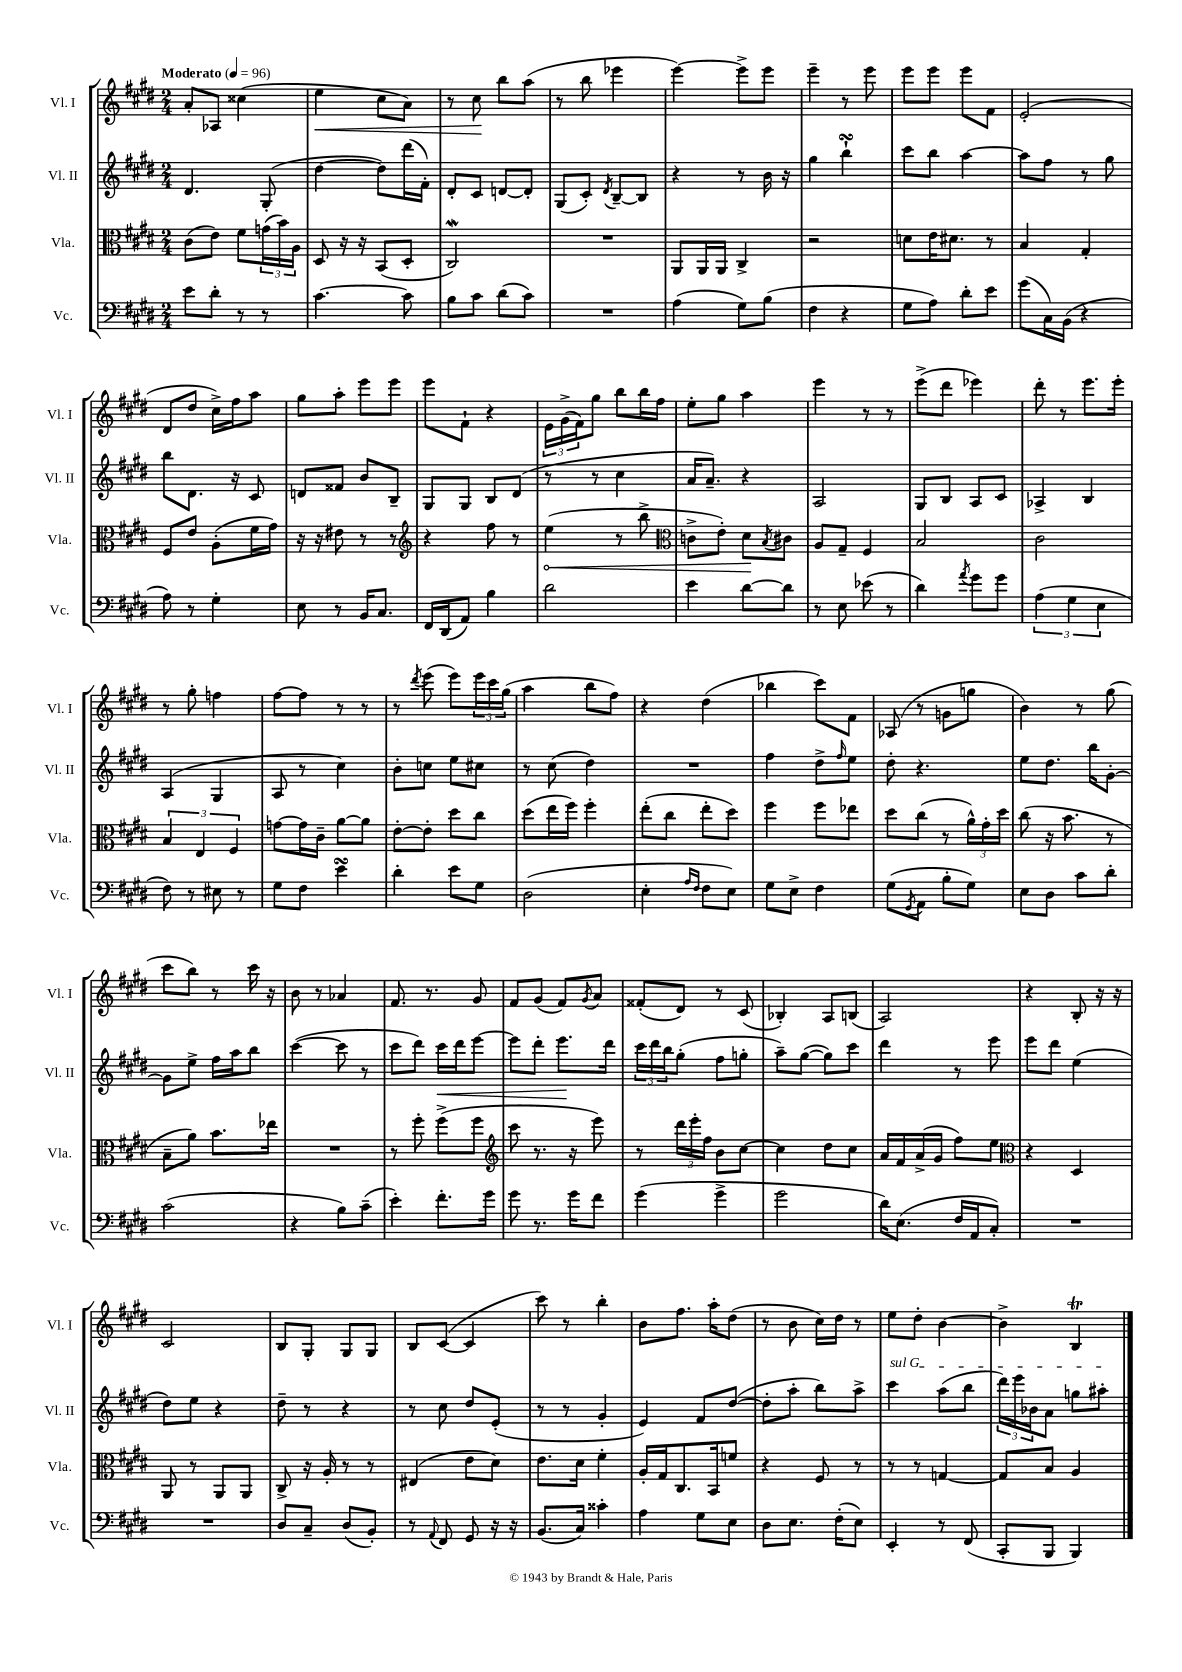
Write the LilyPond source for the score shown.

<<
\new StaffGroup <<
\new Staff = "s0" \with { instrumentName = "Vl. I" shortInstrumentName = "Vl. I" } {
    \clef treble \key e \major \numericTimeSignature \time 2/4 \tempo "Moderato" 4 = 96
    a'8-. aes8 cisis''4( |
    e''4\< cis''8 a'8) |
    r8 cis''8\! b''8 a''8( |
    r8 b''8 ees'''4 |
    e'''4~) e'''8-> e'''8 |
    e'''4-- r8 e'''8 |
    e'''8 e'''8 e'''8 fis'8 |
    e'2-.( |
    dis'8 dis''8 cis''16->) fis''16 a''8 |
    gis''8 a''8-. e'''8 e'''8 |
    e'''8 fis'8-! r4 |
    \tuplet 3/2 { e'16 gis'16->( fis'16) } gis''8 b''8 b''16 fis''16 |
    e''8-. gis''8 a''4 |
    e'''4 r8 r8 |
    e'''8->( dis'''8 ees'''4) |
    dis'''8-. r8 e'''8. e'''16-. |
    r8 gis''8-. f''4 |
    fis''8~ fis''8 r8 r8 |
    r8 \acciaccatura { dis'''8 } e'''8( e'''8) \tuplet 3/2 { e'''16 cis'''16 gis''16( } |
    a''4 b''8 fis''8) |
    r4 dis''4( |
    bes''4 cis'''8) fis'8 |
    aes8( r8 g'8 g''8 |
    b'4) r8 gis''8( |
    cis'''8 b''8) r8 cis'''16 r16 |
    b'8 r8 aes'4 |
    fis'8. r8. gis'8 |
    fis'8 gis'8( fis'8) \acciaccatura { gis'8 } a'8 |
    fisis'8-.( dis'8) r8 cis'8( |
    bes4-.) a8 b8( |
    a2) |
    r4 b8-. r16 r16 |
    cis'2 |
    b8 gis8-. gis8 gis8 |
    b8 cis'8~( cis'4 |
    cis'''8) r8 b''4-. |
    b'8 fis''8. a''16-. dis''8( |
    r8 b'8 cis''16) dis''16 r8 |
    e''8 dis''8-. b'4~ |
    b'4-> b4\trill \bar "|." |
}
\new Staff = "s1" \with { instrumentName = "Vl. II" shortInstrumentName = "Vl. II" } {
    \clef treble \key e \major \numericTimeSignature \time 2/4
    dis'4. gis8-.( |
    dis''4~ dis''8) dis'''16( fis'16-.) |
    dis'8-. cis'8 d'8~ d'8-. |
    gis8( cis'8-.) \acciaccatura { dis'8 } b8~-- b8 |
    r4 r8 b'16 r16 |
    gis''4 b''4-!\turn |
    cis'''8 b''8 a''4~ |
    a''8 fis''8 r8 gis''8 |
    b''8 dis'8. r16 cis'8 |
    d'8 fisis'8 b'8 b8-- |
    gis8 gis8 b8 dis'8( |
    r8 r8 cis''4 |
    a'16 a'8.--) r4 |
    a2 |
    gis8 b8 a8 cis'8 |
    aes4-> b4 |
    a4( gis4 |
    a8 r8 cis''4) |
    b'8-. c''8 e''8 cis''8 |
    r8 cis''8( dis''4) |
    R2 |
    fis''4 dis''8-> \grace { fis''16 } e''8 |
    dis''8-. r4. |
    e''8 dis''8. b''16 gis'8~-. |
    gis'8 e''8-> fis''16 a''16 b''8 |
    cis'''4~( cis'''8 r8 |
    cis'''8 dis'''8) cis'''16\< dis'''16 e'''8~ |
    e'''8 dis'''8-. e'''8.\! dis'''16 |
    \tuplet 3/2 { cis'''16 dis'''16 b''16 } gis''8-.( fis''8 g''8-. |
    a''8--) gis''8~( gis''8) cis'''8 |
    dis'''4 r8 e'''8 |
    e'''8 dis'''8 e''4( |
    dis''8) e''8 r4 |
    dis''8-- r8 r4 |
    r8 cis''8 dis''8 e'8-.( |
    r8 r8 gis'4-. |
    e'4) fis'8 dis''8~( |
    dis''8-. a''8-. b''8) a''8-> |
    \once \override TextSpanner.bound-details.left.text = \markup { \italic "sul G" } cis'''4\startTextSpan a''8( b''8 |
    \tuplet 3/2 { dis'''16) e'''16 bes'16 } a'8 g''8 ais''8-.\stopTextSpan \bar "|." |
}
\new Staff = "s2" \with { instrumentName = "Vla." shortInstrumentName = "Vla." } {
    \clef alto \key e \major \numericTimeSignature \time 2/4
    cis'8( e'8) fis'8 \tuplet 3/2 { g'16( b'16) a16 } |
    dis8 r16 r16 b,8( dis8-. |
    cis2\mordent) |
    R2 |
    a,8 a,16 a,16 cis4-> |
    r2 |
    d'8 e'16 dis'8. r8 |
    b4 gis4-. |
    fis8 e'8 a8-.( fis'16 gis'16) |
    r16 r16 eis'8 r8 r8 |
    \clef treble r4 fis''8 r8 |
    \once \override Hairpin.circled-tip = ##t e''4\<( r8 b''8-> |
    \clef alto c'8-> e'8-.) dis'8\! \acciaccatura { b8 } cis'8 |
    a8 gis8-- fis4 |
    b2 |
    cis'2 |
    \tuplet 3/2 { b4 e4 fis4 } |
    g'8~ g'16 cis'16-- a'8~ a'8 |
    e'8~-. e'8-. dis''8 cis''8 |
    dis''8( e''16 fis''16) fis''4-. |
    e''8-.( cis''8 e''8-. dis''8) |
    fis''4 fis''8 ees''8 |
    dis''8 cis''8( r8 \tuplet 3/2 { a'16-^) gis'16-. dis''16 } |
    cis''8( r16 b'8. r8 |
    b8-- a'8) b'8. ees''16 |
    R2 |
    r8 fis''8-. fis''8->( fis''8 |
    \clef treble cis'''8 r8. r16 e'''8) |
    r8 \tuplet 3/2 { dis'''16 e'''16-. fis''16 } b'8 cis''8~ |
    cis''4 dis''8 cis''8 |
    a'16 fis'16 a'16->( gis'16 fis''8) e''8 |
    \clef alto r4 dis4 |
    a,8 r8 a,8 a,8 |
    cis8-> r16 a16-. r8 r8 |
    eis4( e'8 dis'8) |
    e'8. dis'16 fis'4-. |
    a16-. gis16 cis8. b,16 f'8 |
    r4 fis8 r8 |
    r8 r8 g4~ |
    g8 b8 a4 \bar "|." |
}
\new Staff = "s3" \with { instrumentName = "Vc." shortInstrumentName = "Vc." } {
    \clef bass \key e \major \numericTimeSignature \time 2/4
    e'8 dis'8-. r8 r8 |
    cis'4.~ cis'8 |
    b8 cis'8 dis'8( cis'8) |
    R2 |
    a4( gis8) b8( |
    fis4 r4 |
    gis8 a8) dis'8-. e'8 |
    gis'8( cis16) b,16( r4 |
    a8) r8 gis4-. |
    e8 r8 b,16 cis8. |
    fis,16 dis,16( a,8) b4 |
    dis'2 |
    e'4 dis'8~ dis'8 |
    r8 e8 ees'8( r8 |
    dis'4) \acciaccatura { a'8 } gis'8 gis'8 |
    \tuplet 3/2 { a4( gis4 e4 } |
    fis8) r8 eis8 r8 |
    gis8 fis8 e'4\turn |
    dis'4-. e'8 gis8 |
    dis2( |
    e4-. \grace { a16 fis16 } fis8 e8) |
    gis8 e8-> fis4 |
    gis8( \acciaccatura { gis,8 } a,8 b8-. gis8) |
    e8 dis8 cis'8 dis'8-. |
    cis'2( |
    r4 b8) cis'8--( |
    e'4-.) fis'8.-. gis'16 |
    gis'8 r8. gis'16 fis'8 |
    gis'4( gis'4-> |
    gis'2 |
    dis'16) e8.( fis16 a,16 cis8-.) |
    R2 |
    R2 |
    dis8 cis8-- dis8( b,8-.) |
    r8 \appoggiatura { a,8 } fis,8 gis,8 r16 r16 |
    b,8.( cis16) cisis'4-. |
    a4 gis8 e8 |
    dis8 e8. fis16-.( e8) |
    e,4-. r8 fis,8( |
    cis,8-. b,,8 b,,4) \bar "|." |
}
>>
>>
\layout { \context { \Score \remove "Bar_number_engraver" } }
